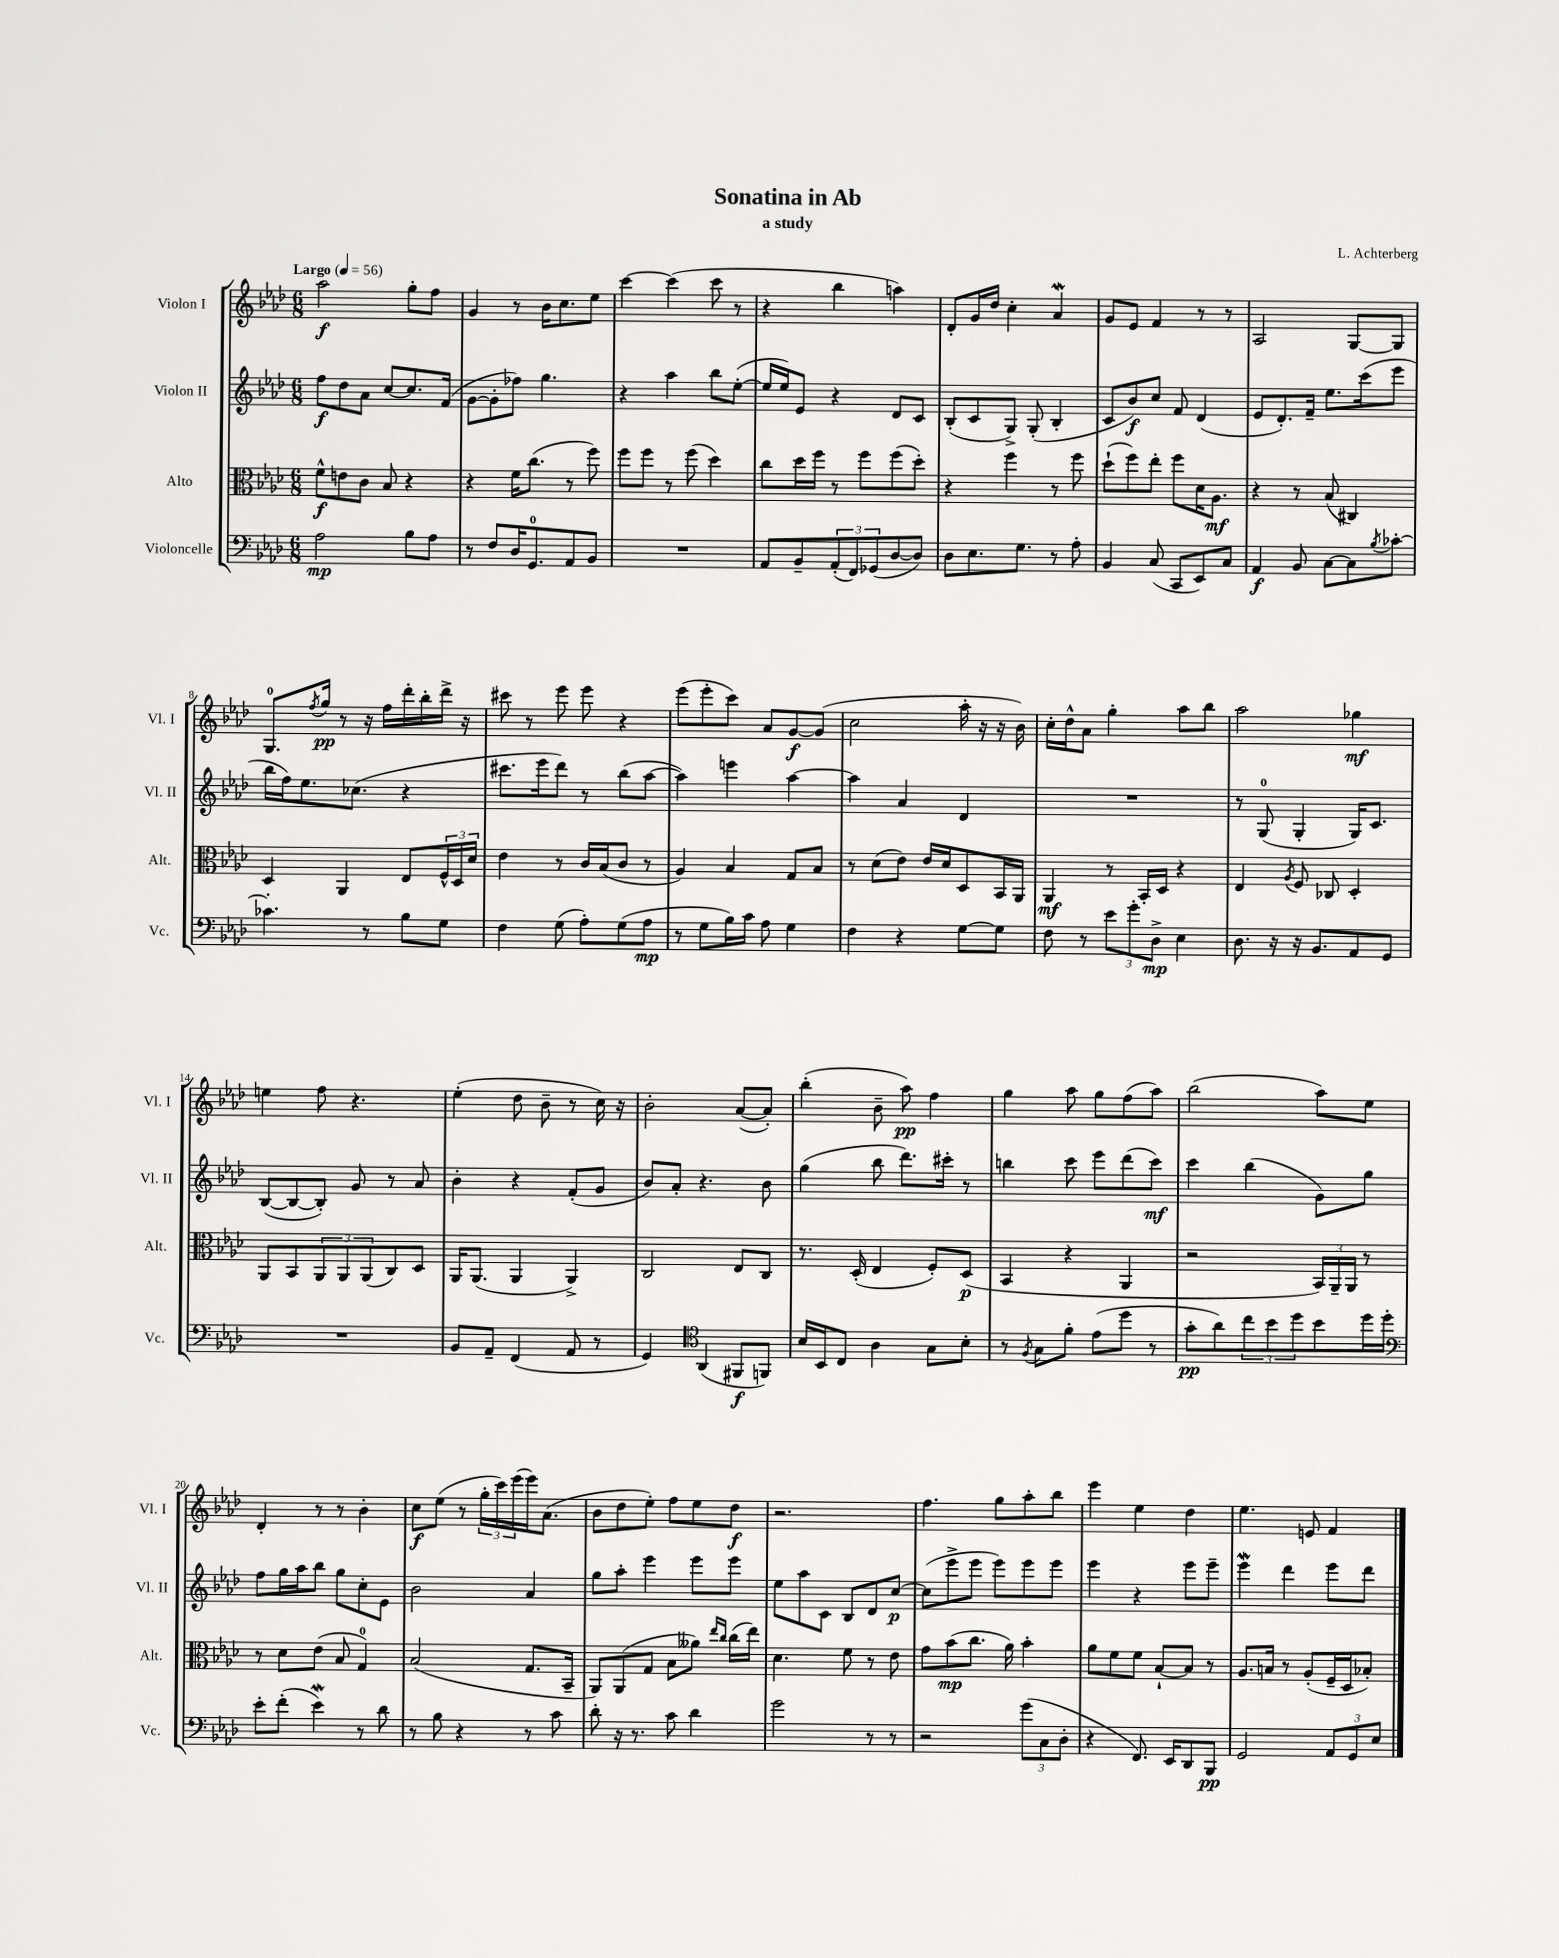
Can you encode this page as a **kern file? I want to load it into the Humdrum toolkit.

**kern	**kern	**kern	**kern
*staff4	*staff3	*staff2	*staff1
*clefF4	*clefC3	*clefG2	*clefG2
*k[b-e-a-d-]	*k[b-e-a-d-]	*k[b-e-a-d-]	*k[b-e-a-d-]
*M6/8	*M6/8	*M6/8	*M6/8
*MM56	*MM56	*MM56	*MM56
2A-	8f^^	8ff	2aa-
.	8e	8dd-	.
.	8c	8a-	.
.	8B-	[8cc	.
8B-	4r	8.cc]	8gg'
8A-	.	.	8ff
.	.	(16f	.
=	=	=	=
8r	4r	[8g	4g
8F	.	8g']	.
16D-	16f	8ff-)	8r
8.GG	(8.cc	.	.
.	.	4.gg	16b-
.	.	.	8.cc
8AA-	8r	.	.
8BB-	8ff)	.	8ee-
=	=	=	=
2.r	8ff	4r	[4ccc
.	8ff	.	.
.	8r	4aa-	(4ccc]
.	(8ff	.	.
.	4dd-)	8bb-	8ccc
.	.	([8ee-'	8r
=	=	=	=
8AA-	8cc	16ee-]	4r
.	.	16ee-)	.
8BB-~	16dd-	8e-	.
.	16ff	.	.
(12AA-'	8r	4r	4bb-
12FF)	.	.	.
.	8ff	.	.
(12GG-	.	.	.
[8D-	(8ff	8d-	4aa)
8D-])	8dd-')	8c	.
=	=	=	=
8D-	4r	(8B-'	8d-'
8.E-	.	8c	16g
.	.	.	16dd-
.	4ff	8G^)	4cc'
8.G	.	.	.
.	.	(8G'	.
8r	8r	4B-'	4a-
8A-'	8ff	.	.
=	=	=	=
4BB-	(8dd-`	8c	8g
.	8ff)	8b-)	8e-
(8C	8ee-'	8cc	4f
8CC	8ff	8f	.
8EE-)	16d-	(4d-	8r
.	8.A-	.	.
8C	.	.	8r
=	=	=	=
4AA-	4r	8e-	2A-
.	.	8.d-')	.
8BB-	8r	.	.
.	.	16f~	.
[8C	(8B-	8.ee-	.
8C]	4C#)	.	[8G
.	.	(16ccc	.
8qB-	.	.	.
[8c-'	.	8eee-	8G]
=	=	=	=
4.c-']	4D-	16bb-	8.G
.	.	16ff)	.
.	.	8.ee-	.
.	.	.	8qff
.	.	.	16gg
.	4AA-	.	8r
.	.	(8.cc-	.
8r	.	.	16r
.	.	.	16ff
8B-	8E-	4r	16ddd-'
.	.	.	16bb-'
8G	24F^^	.	16ddd-^
.	24D-	.	.
.	.	.	16r
.	24d-	.	.
=	=	=	=
4F	4e-	8.ccc#	8ccc#
.	.	.	8r
.	.	16eee-	.
(8G	8r	8ddd-)	8eee-
8A-')	16c	8r	8eee-
.	(16B-	.	.
(8G	8c	(8bb-	4r
8A-	8r	[8aa-	.
=	=	=	=
8r	4A-)	4aa-])	(8eee-
8G	.	.	8eee-'
16B-)	4B-	4eee	8ccc)
16c	.	.	.
8A-	.	.	8a-
4G	8G	[4aa-	[8g
.	8B-	.	(8g]
=	=	=	=
4F	8r	4aa-]	2cc
.	(8d-	.	.
4r	8e-)	4a-	.
.	16e-	.	.
.	16d-	.	.
[8G	8D-	4d-	16aa-'
.	.	.	16r
8G]	16BB-	.	16r
.	16AA-	.	16b-)
=	=	=	=
8F	4AA-	2.r	16cc'
.	.	.	16dd-^^
8r	.	.	8a-
12e-	8r	.	4gg'
12g'	.	.	.
.	16BB-'	.	.
12D-^	.	.	.
.	16D-	.	.
4E-	4r	.	8aa-
.	.	.	8bb-
=	=	=	=
8.D-	4E-	8r	2aa-
.	.	(8G	.
16r	.	.	.
.	8qA-	.	.
16r	8F	4G'	.
8.BB-	.	.	.
.	8C-	.	.
8AA-	4D-'	16G)	4gg-
.	.	8.c	.
8GG	.	.	.
=	=	=	=
2.r	8AA-	([8B-	4ee
.	8BB-	8B-_	.
.	12AA-	8B-'])	8ff
.	12AA-	.	.
.	.	8g	4.r
.	(12AA-	.	.
.	8C)	8r	.
.	8D-	8a-	.
=	=	=	=
8BB-	16AA-	4b-'	(4ee-'
.	(8.AA-	.	.
8AA-~	.	.	.
(4FF	4AA-	4r	8dd-
.	.	.	8b-~
8AA-	4AA-^)	(8f'	8r
8r	.	8g	16cc)
.	.	.	16r
=	=	=	=
4GG)	2C	8b-)	2b-'
.	.	8a-'	.
*clefC4	*	*	*
(4AA-	.	4.r	.
8FF#	8E-	.	([8a-
8FF)	8C	8b-	8a-'])
=	=	=	=
16B-	8.r	(4gg	(4bb-'
16BB-	.	.	.
8C	.	.	.
.	(16D-'	.	.
4A-	4E-	8bb-	8b-~
.	.	8.ddd-)	8aa-)
8G	8F')	.	4ff
.	.	16ccc#'	.
8B-'	(8D-	8r	.
=	=	=	=
8r	4BB-	4bb	4gg
8qF	.	.	.
8G	.	.	.
8f'	4r	8ccc	8aa-
(8e-	.	8eee-	8gg
8dd-	4AA-	(8ddd-	(8ff
8r	.	8ccc)	8aa-)
=	=	=	=
8g'	2r	4ccc	(2bb-
8a-)	.	.	.
12cc	.	(4bb-	.
12b-	.	.	.
12dd-	.	.	.
8b-	24BB-)	8g)	8aa-)
.	24AA-~	.	.
.	24AA-	.	.
16dd-	8r	8gg	8ee-
16dd-'	.	.	.
=	=	=	=
*clefF4	*	*	*
8e-'	8r	8ff	4d-'
(8f'	8d-	16gg	.
.	.	16aa-	.
4e-)	(8e-	8bb-	8r
.	8B-	8gg	8r
8r	4G)	8cc'	4b-'
8d-	.	8e-	.
=	=	=	=
8r	(2B-	2b-	8cc
8B-	.	.	(8ee-
4r	.	.	8r
.	.	.	24gg'
.	.	.	24ccc)
.	.	.	(24eee-
8r	8.G	4a-	16eee-)
.	.	.	(8.a-
8c	.	.	.
.	16BB-~	.	.
=	=	=	=
8d-'	8AA-)	8gg	8b-
16r	(8AA-	8aa-'	8dd-
8.r	.	.	.
.	8G	4eee-	8ee-')
8c	8B-	.	8ff
4d-	8a--)	8eee-	8ee-
.	16qqee-	.	.
.	16qqcc	.	.
.	(16cc	8eee-	8dd-
.	16ee-)	.	.
=	=	=	=
2g	4.d-	8ee-	2.r
.	.	8aa-	.
.	.	8c	.
.	8f	8B-	.
8r	8r	8d-	.
8r	8e-	[8cc	.
=	=	=	=
2r	8g	(8cc]	4.ff
.	(8b-	8eee-^	.
.	8.cc	8eee-	.
.	.	8eee-)	8gg
.	16a-)	.	.
(12g	4b-'	8eee-	8aa-'
12C	.	.	.
.	.	8eee-	8bb-
12D-'	.	.	.
=	=	=	=
4r	8a-	4eee-	4eee-
.	8f	.	.
8.FF)	8f	4r	4ee-
.	[8B-`	.	.
16EE-	.	.	.
8DD-	8B-]	8eee-	4dd-
8BBB-	8r	8eee-~	.
=	=	=	=
2GG	8.A-	4eee-	4.ee-
.	16B	.	.
.	8r	4ddd-	.
.	(8A-'	.	8e
12AA-	16F~	8eee-	4f
.	16D-	.	.
12GG	.	.	.
.	8B-')	8ddd-	.
12E-	.	.	.
==	==	==	==
*-	*-	*-	*-
